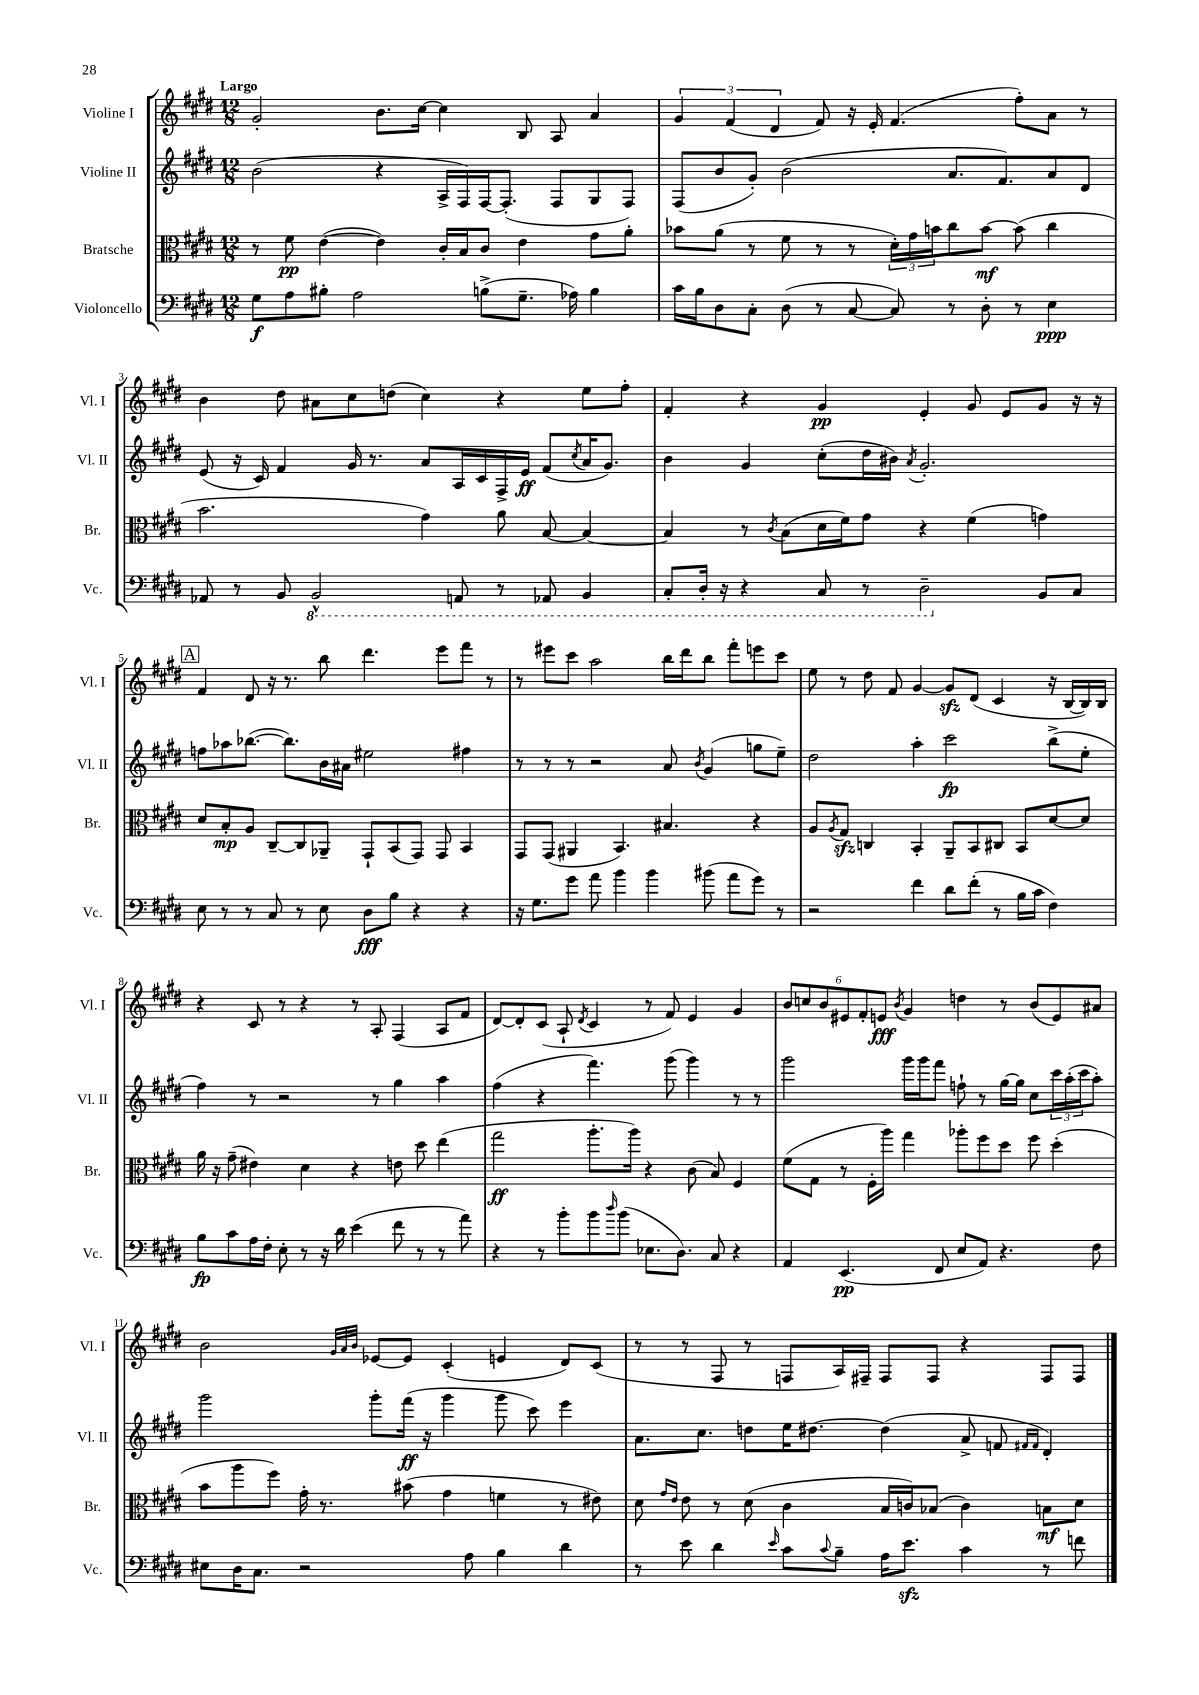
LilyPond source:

<<
\new StaffGroup <<
\new Staff = "s0" \with { instrumentName = "Violine I" shortInstrumentName = "Vl. I" } {
    \clef treble \key e \major \numericTimeSignature \time 12/8 \tempo "Largo"
    gis'2-. b'8. cis''16~ cis''4 b8 a8 a'4 |
    \tuplet 3/2 { gis'4 fis'4( dis'4 } fis'8) r16 e'16-. fis'4.( fis''8-.) a'8 r8 |
    b'4 dis''8 ais'8 cis''8 d''8( cis''4) r4 e''8 fis''8-. |
    fis'4-. r4 gis'4\pp e'4-. gis'8 e'8 gis'8 r16 r16 |
    \mark \markup { \box "A" } fis'4 dis'8 r16 r8. b''8 dis'''4. e'''8 fis'''8 r8 |
    r8 eis'''8 cis'''8 a''2 b''16 dis'''16 b''8 fis'''8-. e'''8 cis'''8 |
    e''8 r8 dis''8 fis'8 gis'4~ gis'8\sfz dis'8( cis'4 r16 b16~ b16) b16 |
    r4 cis'8 r8 r4 r8 a8-. fis4( a8 fis'8 |
    dis'8~) dis'8-. cis'8( a8-! \acciaccatura { dis'8 } cis'4 r8 fis'8) e'4 gis'4 |
    \tuplet 6/4 { b'8 c''8 b'8 eis'8 fis'8-. e'8\fff } \acciaccatura { b'8 } gis'4 d''4 r8 b'8( e'8) ais'8 |
    b'2 \grace { gis'32 a'32 b'32 } ees'8~ ees'8 cis'4-.( e'4 dis'8) cis'8( |
    r8 r8 fis8 r8 f8 a16) fis16-- fis8 fis8 r4 fis8 fis8 \bar "|." |
}
\new Staff = "s1" \with { instrumentName = "Violine II" shortInstrumentName = "Vl. II" } {
    \clef treble \key e \major \numericTimeSignature \time 12/8
    b'2( r4 a16-> fis16) fis16~ fis8.-.( fis8 gis8 fis8) |
    fis8( b'8 gis'8-.) b'2( a'8. fis'8.) a'8 dis'8 |
    e'8( r16 cis'16) fis'4 gis'16 r8. a'8 a16 cis'16 fis16-> e'16\ff fis'8( \acciaccatura { cis''8 } a'16 gis'8.) |
    b'4 gis'4 cis''8-.( dis''16 bis'16) \acciaccatura { a'8 } gis'2.-. |
    \mark \markup { \box "A" } f''8 aes''8 bes''8.~( bes''8.) b'16 ais'16 eis''2 fis''4 |
    r8 r8 r8 r2 a'8 \acciaccatura { b'8 } gis'4( g''8 e''8--) |
    dis''2 a''4-. cis'''2\fp b''8->( e''8-. |
    fis''4) r8 r2 r8 gis''4 a''4 |
    fis''4( r4 fis'''4.) gis'''8( gis'''4) r8 r8 |
    gis'''2 gis'''16 gis'''16 fis'''8 f''8-! r8 gis''16~ gis''16 cis''8 \tuplet 3/2 { cis'''16 a''16-.( cis'''16 } a''8-.) |
    gis'''2 gis'''8-. fis'''16\ff( r16 gis'''4 gis'''8 cis'''8) e'''4 |
    a'8. cis''8. d''8 e''16 dis''8.~ dis''4( a'8-> f'8 \grace { fis'16 fis'16 } dis'4-.) \bar "|." |
}
\new Staff = "s2" \with { instrumentName = "Bratsche" shortInstrumentName = "Br." } {
    \clef alto \key e \major \numericTimeSignature \time 12/8
    r8 fis'8\pp e'4~( e'4) cis'16-. b16 cis'8 e'4 gis'8 a'8-. |
    bes'8 a'8( r8 fis'8 r8 r8 \tuplet 3/2 { dis'16-.) gis'16 b'16 } cis''8 b'8~\mf b'8( cis''4 |
    b'2. gis'4) a'8 b8~ b4~ |
    b4 r8 \acciaccatura { cis'8 } b8( dis'16 fis'16) gis'8 r4 fis'4( g'4) |
    \mark \markup { \box "A" } dis'8 b8-.\mp a8 cis8~-- cis8 aes,8-- gis,8-! b,8( gis,8) gis,8 b,4 |
    gis,8 gis,8( ais,4 b,4.) bis4. r4 |
    a8 \acciaccatura { a8 } gis8\sfz c4 b,4-. a,8-- b,8 cis8 b,8 dis'8~ dis'8 |
    a'16 r16 gis'8--( eis'4) dis'4 r4 e'8 dis''8 e''4( |
    gis''2\ff a''8.-. a''16) r4 cis'8( b8) fis4 |
    fis'8( gis8 r8 fis16-. a''16) gis''4 aes''8-. fis''8 dis''8 fis''8 dis''4-.( |
    b'8 a''8 fis''8) gis'16-. r8. bis'8( gis'4 f'4 r8 eis'8) |
    dis'8 \grace { gis'16 e'16 } e'8 r8 dis'8( cis'4 b16 c'16) bes8( c'4) b8\mf dis'8 \bar "|." |
}
\new Staff = "s3" \with { instrumentName = "Violoncello" shortInstrumentName = "Vc." } {
    \clef bass \key e \major \numericTimeSignature \time 12/8
    gis8\f a8 bis8-. a2 b8->( gis8.-- aes16) b4 |
    cis'16 b16 dis8 cis8-. dis8( r8 cis8~ cis8) r8 dis8-. r8 e4\ppp |
    aes,8 r8 b,8 \ottava #-1 b,,2-^ a,,!8 r8 aes,,8 b,,4 |
    cis,8-. dis,16-. r16 r4 cis,8 r8 dis,2-- \ottava #0 b,8 cis8 |
    \mark \markup { \box "A" } e8 r8 r8 cis8 r8 e8 dis8\fff b8 r4 r4 |
    r16 gis8. gis'8 a'8 b'4 b'4 bis'8( a'8 gis'8) r8 |
    r2 fis'4 dis'8 fis'8-.( r8 b16 cis'16 fis4) |
    b8\fp cis'8 a16 fis16-. e8-. r8 r16 dis'16 e'4( fis'8 r8 r8 a'8) |
    r4 r8 b'8-. b'8 \grace { dis''16 } b'8( ees8. dis8.) cis8 r4 |
    a,4 e,4.\pp( fis,8 e8 a,8) r4. fis8 |
    eis8 dis16 cis8. r2 a8 b4 dis'4 |
    r8 e'8 dis'4 \grace { e'16 } cis'8 \appoggiatura { cis'8 } b8-- a16 e'8.\sfz cis'4 r8 f'8 \bar "|." |
}
>>
>>
